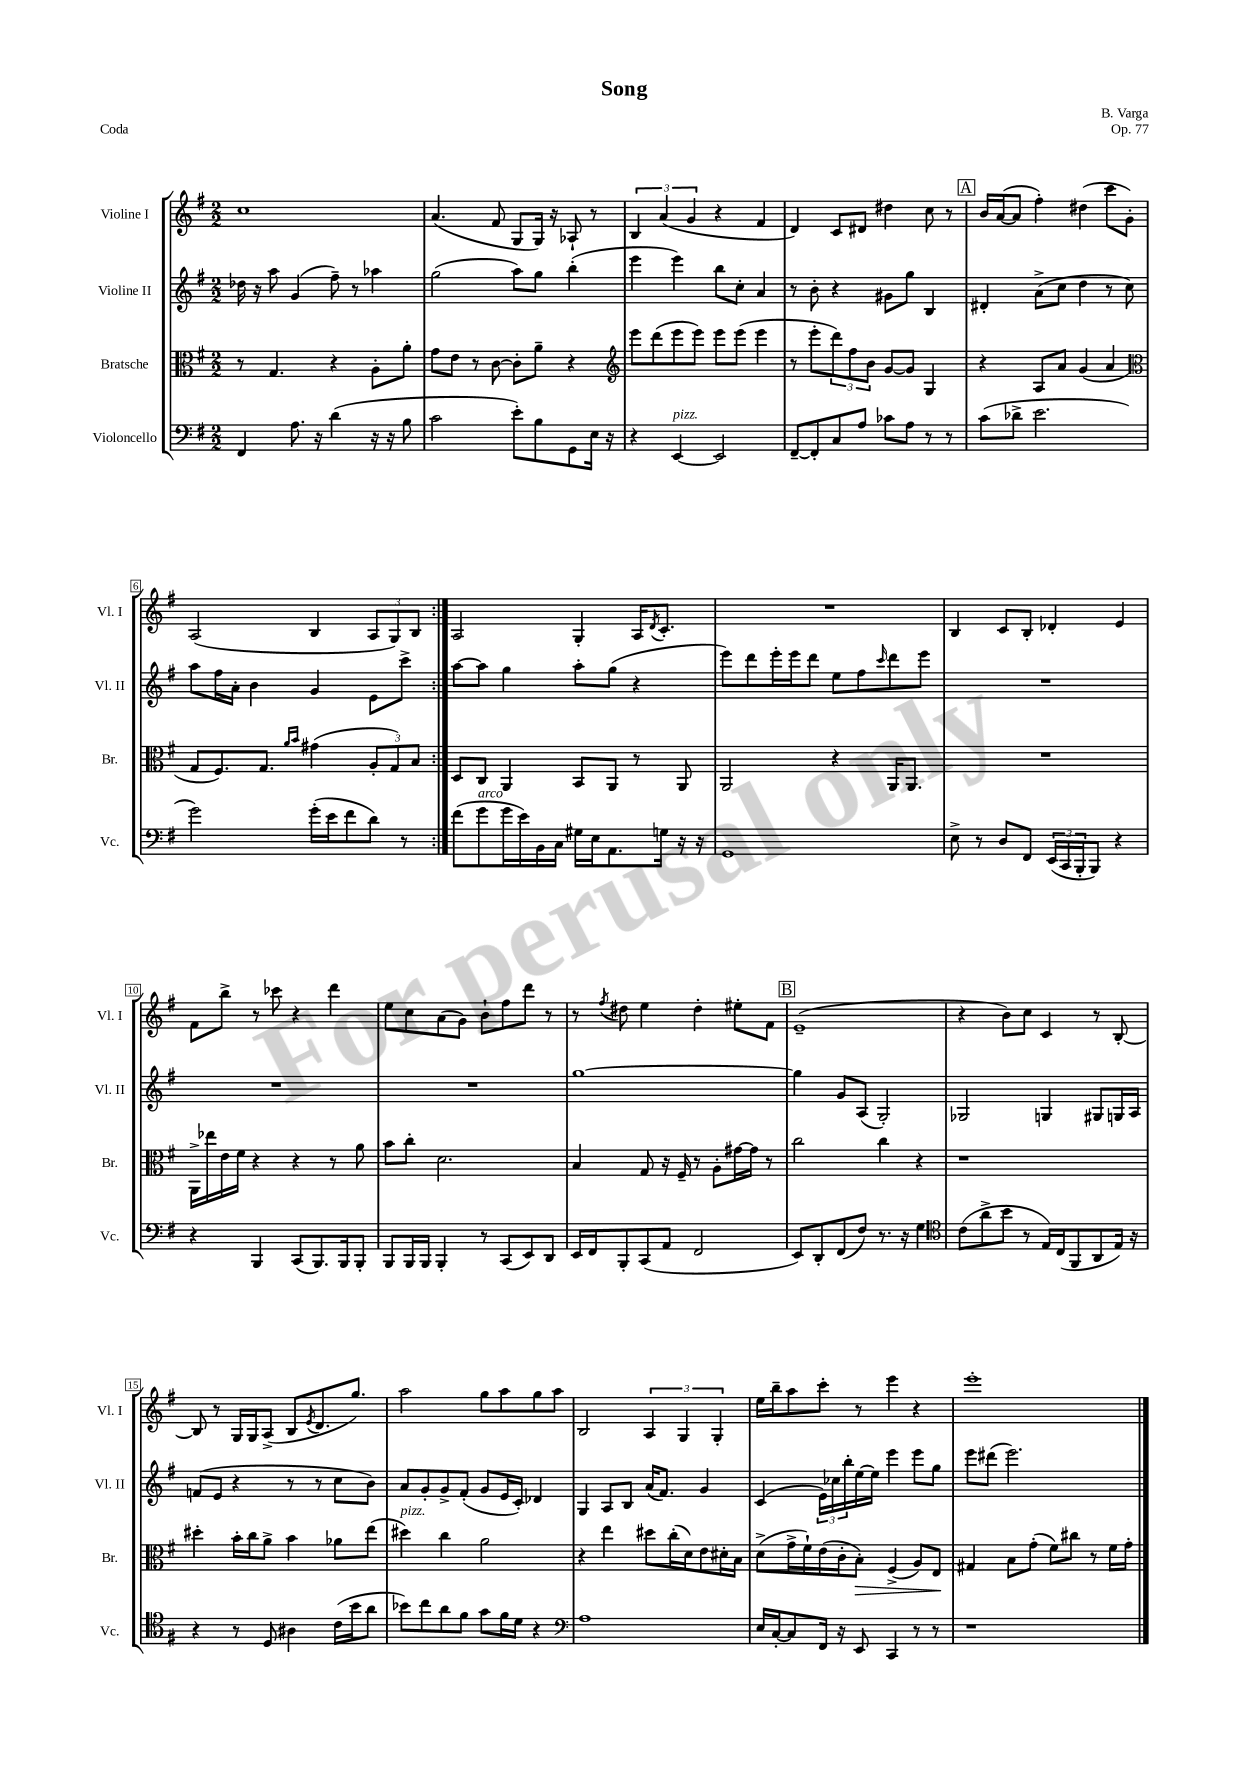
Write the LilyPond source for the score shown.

\header { title = "Song" composer = "B. Varga" opus = "Op. 77" piece = "Coda" }
<<
\new StaffGroup <<
\new Staff = "s0" \with { instrumentName = "Violine I" shortInstrumentName = "Vl. I" } {
    \clef treble \key g \major \numericTimeSignature \time 2/2
    \repeat volta 2 { c''1 |
    a'4.( fis'8 g8 g16) r16 aes8-! r8 |
    \tuplet 3/2 { b4 a'4( g'4 } r4 fis'4 |
    d'4) c'8 dis'8 dis''4 c''8 r8 |
    \mark \markup { \box "A" } b'16 a'16~( a'8 fis''4-.) dis''4( c'''8 g'8-.) |
    a2( b4 \tuplet 3/2 { a8 g8) b8 } | }
    a2 g4-. a16 \acciaccatura { d'8 } c'8.-. |
    R1 |
    b4 c'8 b8-. des'4-. e'4 |
    fis'8 b''8-> r8 ces'''8 r4 d'''4 |
    e''8 c''8 a'8( g'8) b'8-! fis''8 d'''8 r8 |
    r8 \acciaccatura { fis''8 } dis''8 e''4 dis''4-. eis''8-. fis'8 |
    \mark \markup { \box "B" } e'1--( |
    r4 b'8) c''8 c'4 r8 b8~-. |
    b8 r8 g16 g16 a8->( b8 \acciaccatura { e'8 } d'8. g''8.) |
    a''2 g''8 a''8 g''8 a''8 |
    b2 \tuplet 3/2 { a4 g4 g4-. } |
    e''16 b''16-- a''8 c'''8-. r8 e'''4 r4 |
    e'''1-. \bar "|." |
}
\new Staff = "s1" \with { instrumentName = "Violine II" shortInstrumentName = "Vl. II" } {
    \clef treble \key g \major \numericTimeSignature \time 2/2
    \repeat volta 2 { des''16 r16 a''8 g'4( fis''8--) r8 aes''4 |
    g''2( a''8) g''8 b''4-.( |
    e'''4 e'''4) b''8 c''8-. a'4 |
    r8 b'8-. r4 gis'8 g''8 b4 |
    \mark \markup { \box "A" } dis'4-. a'8->( c''8 d''4 r8 c''8) |
    a''8 fis''16 a'16-. b'4 g'4 e'8 c'''8-> | }
    a''8~ a''8 g''4 a''8-. g''8( r4 |
    e'''8) d'''8 e'''16-. e'''16 d'''8 e''8 fis''8 \grace { c'''16 } d'''8 e'''8 |
    R1 |
    R1 |
    R1 |
    g''1~ |
    \mark \markup { \box "B" } g''4 g'8 a8( g2-.) |
    ges2 g4 gis8 g16 a16 |
    f'8( e'8 r4 r8 r8 c''8 b'8) |
    a'8 g'8-. g'8-> fis'8-.( g'8 e'16 c'16-.) des'4 |
    g4 a8 b8 a'16( fis'8.) g'4 |
    c'4( \tuplet 3/2 { e'16) ces''16 b''16-. } e''16~ e''16 e'''4 e'''8 g''8 |
    e'''8 dis'''8( e'''2.) \bar "|." |
}
\new Staff = "s2" \with { instrumentName = "Bratsche" shortInstrumentName = "Br." } {
    \clef alto \key g \major \numericTimeSignature \time 2/2
    \repeat volta 2 { r8 g4. r4 a8-. a'8-. |
    g'8 e'8 r8 c'8~ c'8-. a'8-- r4 |
    \clef treble e'''8 d'''8( e'''8 e'''8) e'''8 e'''8( e'''4 |
    r8 e'''8-. \tuplet 3/2 { d'''8) fis''8 b'8 } g'8~ g'8 g4 |
    \mark \markup { \box "A" } r4 a8 a'8 g'4( a'4 |
    \clef alto g8 fis8.) g8. \grace { a'16 b'16 } gis'4( \tuplet 3/2 { a8-. g8) b8 } | }
    d8 c8 a,4 b,8 a,8 r8 a,8 |
    a,2 r4 a,16 a,8. |
    R1 |
    a,16-> ees''16 e'16 fis'16 r4 r4 r8 a'8 |
    b'8 c''8-. d'2. |
    b4 g8 r16 fis16-- r8 a8-. gis'16~ gis'16 r8 |
    \mark \markup { \box "B" } c''2 c''4 r4 |
    r1 |
    dis''4-. b'16-. c''16 a'8-> b'4 aes'8 e''8( |
    dis''4^\markup { \italic "pizz." }) c''4 a'2 |
    r4 e''4 dis''8 c''16-.( d'16) e'8 dis'16-. b16 |
    d'8->( g'16-> fis'16-!) e'16( c'16-. b8-.\>) fis4->( a8) e8\! |
    gis4 b8 g'8-.( fis'8) cis''8 r8 fis'16 g'16-. \bar "|." |
}
\new Staff = "s3" \with { instrumentName = "Violoncello" shortInstrumentName = "Vc." } {
    \clef bass \key g \major \numericTimeSignature \time 2/2
    \repeat volta 2 { fis,4 a8. r16 d'4( r16 r16 b8 |
    c'2 e'8-.) b8 g,8 e16 r16 |
    r4 e,4~^\markup { \italic "pizz." } e,2 |
    fis,8~-- fis,8-. c8 a8 ces'8 a8 r8 r8 |
    \mark \markup { \box "A" } c'8( des'8-> e'2. |
    g'2) g'16-.( e'16 fis'8 d'8) r8 | }
    fis'8( g'8^\markup { \italic "arco" } g'16 e'16) b,16 c16 gis16 e16 a,8. g16 r16 r16 |
    g,1 |
    e8-> r8 d8 fis,8 \tuplet 3/2 { e,16( c,16 b,,16-. } b,,8) r4 |
    r4 b,,4 c,8( b,,8.) b,,16 b,,8-. |
    b,,8 b,,16 b,,16 b,,4-. r8 c,8( e,8) d,8 |
    e,16 fis,16 b,,8-. c,8( a,8 fis,2 |
    \mark \markup { \box "B" } e,8) d,8-. fis,8( fis8) r8. r16 g4 |
    \clef tenor c'8( a'8-> b'8 r8 e16) c16( fis,8 a,8 e16) r16 |
    r4 r8 d8 ais4 c'16( b'16 a'8 |
    bes'8) c''8 a'8 fis'8 g'8 fis'16 d'16 r4 |
    \clef bass a1 |
    e16 c16~-. c8 fis,16 r16 e,8 c,4 r8 r8 |
    r1 \bar "|." |
}
>>
>>
\layout { \context { \Score \override BarNumber.stencil = #(make-stencil-boxer 0.1 0.3 ly:text-interface::print) } }
